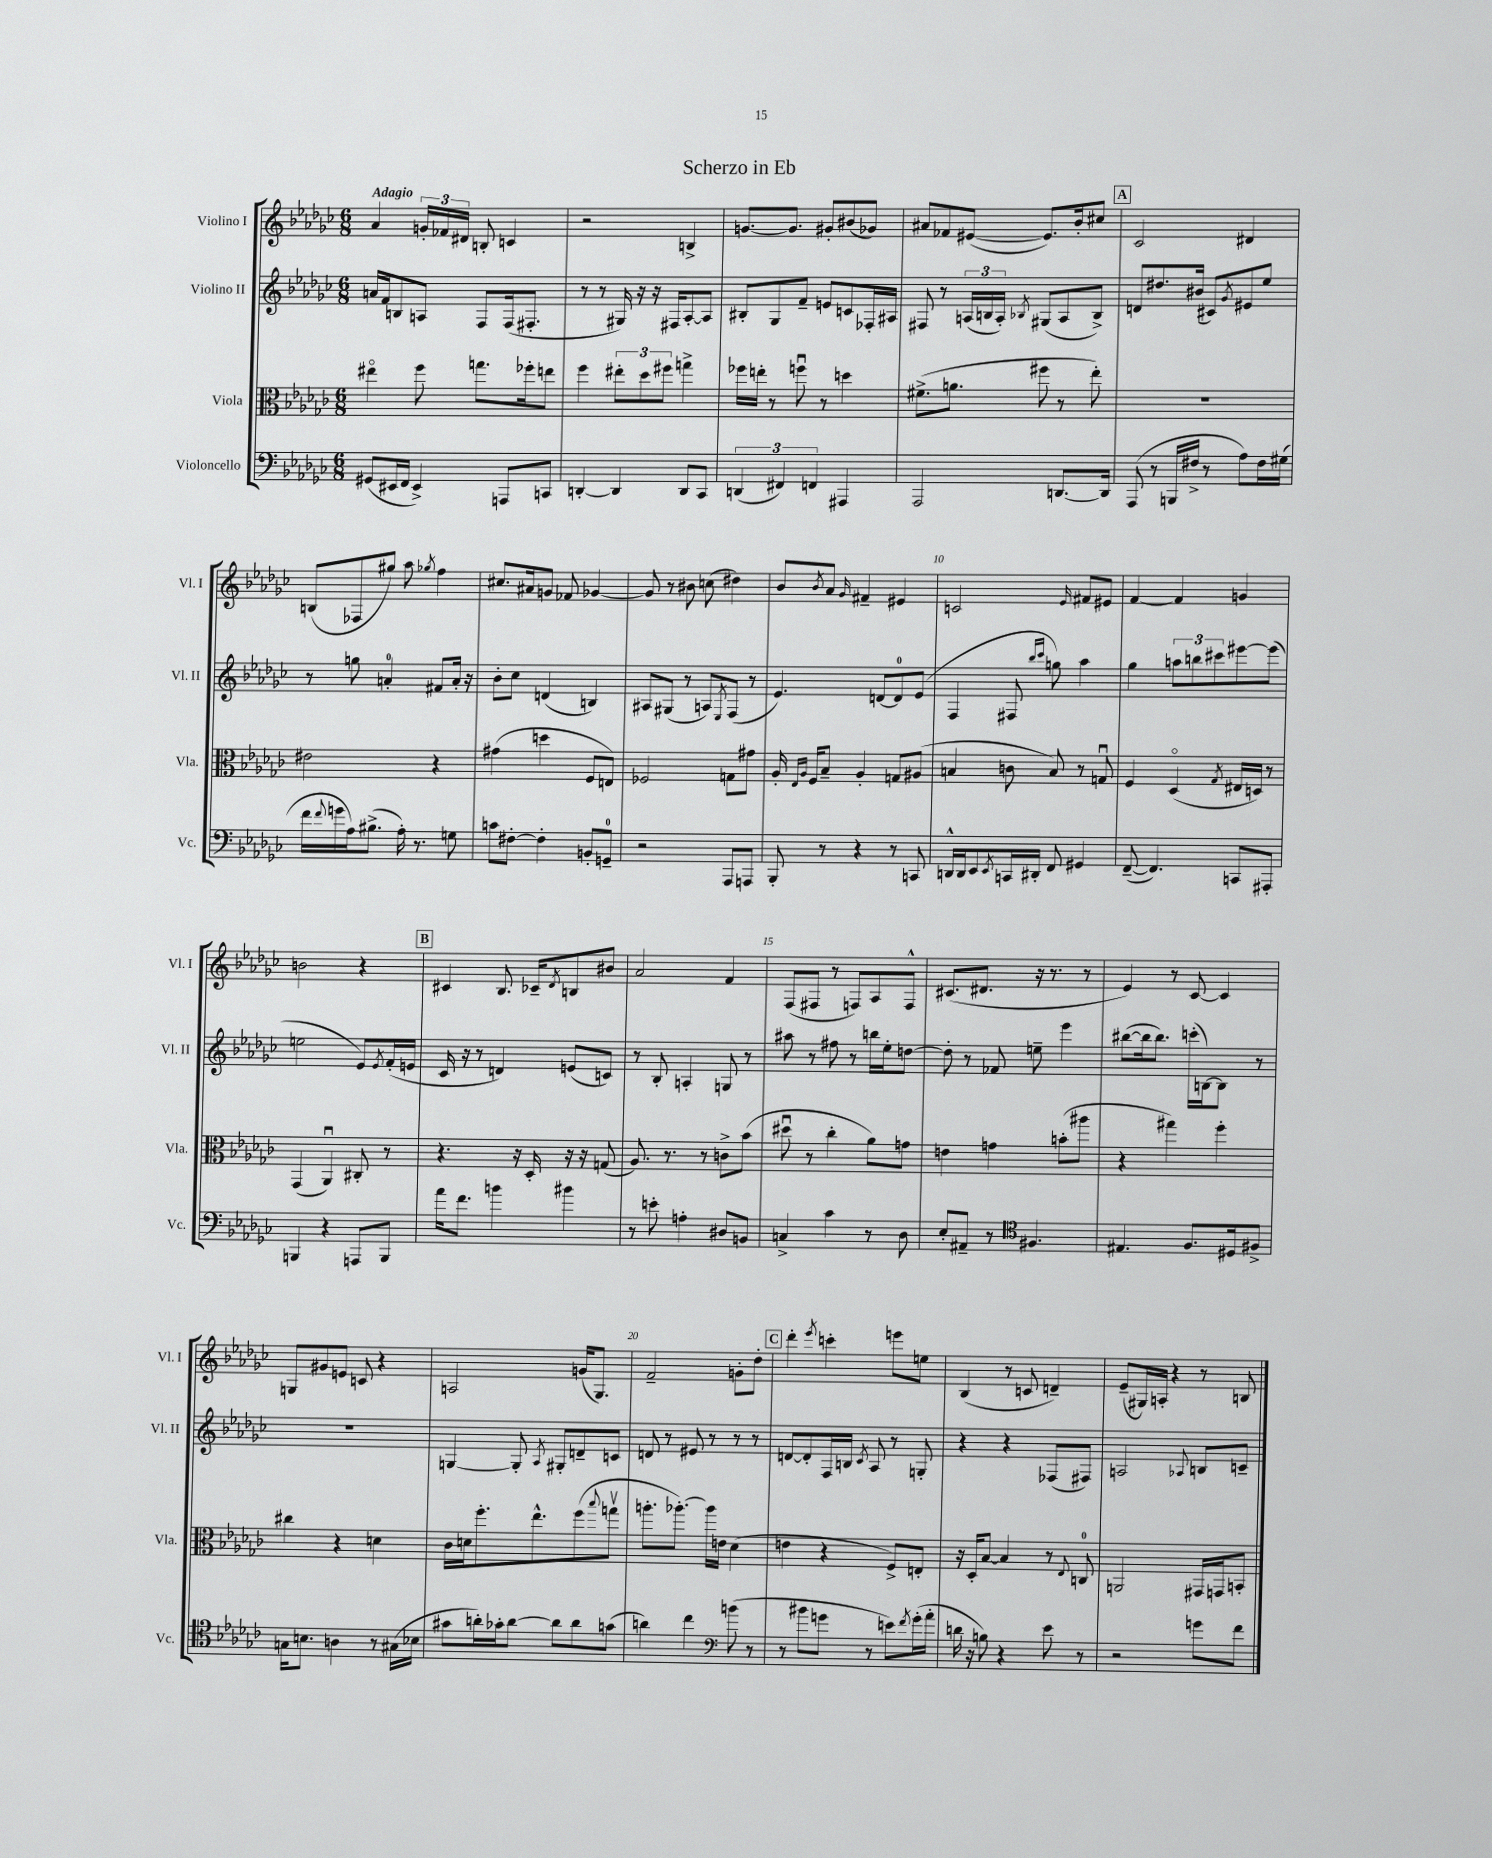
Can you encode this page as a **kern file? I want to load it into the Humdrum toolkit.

**kern	**kern	**kern	**kern
*staff4	*staff3	*staff2	*staff1
*clefF4	*clefC3	*clefG2	*clefG2
*k[b-e-a-d-g-c-]	*k[b-e-a-d-g-c-]	*k[b-e-a-d-g-c-]	*k[b-e-a-d-g-c-]
*M6/8	*M6/8	*M6/8	*M6/8
(8GG#/L	4ee#o\	16a/LL	4a-/
.	.	16f/J	.
16EE#/L	.	8B/	.
16FF/JJ	.	.	.
4EE#^/)	8ff\	8A/J	24g'/LL
.	.	.	24f-/
.	.	.	24d#/JJ
.	8.gg\L	8F/L	8B'/
8AAA/L	.	(16F/k	4c/
.	16ff-'\k	8.F#'/J	.
8CC/J	8ee\J	.	.
=	=	=	=
[4DD'/	4ff\	8r	2r
.	.	8r	.
4DD/]	12ee#'\L	16G#/)	.
.	.	16r	.
.	12dd-\	.	.
.	.	16r	.
.	12ff#\J	.	.
.	.	16F#/LK	.
8DD/L	4gg^\	[8A-'/	4B^/
8CC-/J	.	8A-/]J	.
=	=	=	=
(6DD/	16ff-\LL	8B#'/L	[8.g/L
.	16ee'\JJ	.	.
.	8r	8G-/	.
6FF#/)	.	.	.
.	.	.	8.g/]J
.	8ffu\	8f~/J	.
6FF/	.	.	.
.	8r	8e/L	8g#'/L
4AAA#/	4dd\	8c/	(8b#/
.	.	16F-'/L	8g-/J)
.	.	16A#/JJ	.
=	=	=	=
2AAA-/	(8.f#^\L	8F#/	8a#/L
.	.	8r	8f-/
.	8.a\J	.	.
.	.	(24A/LL	([8e#/J
.	.	24B/	.
.	.	24A'/JJ)	.
.	.	8qB-/	.
.	8ff#\	(8G#/L	8.e#/]L)
[8.DD/L	8r	8A/	.
.	.	.	16b-'/k
.	8ee-'\)	8B-^/J)	8cc#/J
16DD/]Jk	.	.	.
=	=	=	=
(8AAA-/	2.r	8d/L	2c-/
8r	.	8.dd#/	.
16BBB/LL	.	.	.
16F#^/JJ	.	(16b#/Jk	.
8r	.	8c#/L)	.
.	.	8qg-/	.
8A-\L)	.	8e#/	4d#/
16F#\L	.	8ee-/J	.
(16G#\JJ	.	.	.
=	=	=	=
16f\LL	2e#\	8r	(8B/L
8qqf/	.	.	.
16g\	.	.	.
16A-\J)	.	8gg\	8F-/
(8.B#^\J	.	.	.
.	.	4a'/	8gg#/J)
16A-'\)	.	.	8aa-\
8.r	.	.	.
.	.	.	8qgg-/
.	4r	8f#/L	4ff\
8G\	.	16a'/Jk	.
.	.	16r	.
=	=	=	=
8c\L	(4g#\	8b-'\L	8.cc#/L
[8F#'\J	.	8cc-\J	.
.	.	.	16a#/k
4F#'\]	4dd\	(4d/	8g/J
.	.	.	8f-/
8BB'/L	8F/L	4B/)	[4g-/
8GG~/J	8E/J)	.	.
=	=	=	=
2r	2F-/	8A#/L	8g-/]
.	.	(8G#/J	8r
.	.	8r	8b#\
.	.	8A/L)	(8cc\
.	.	8qE-/	.
8AAA-/L	8G\L	(8F/J	4dd#\)
8AAA/J	8g#\J	8r	.
=	=	=	=
8BBB-'/	16A-'/	4.e-/)	8b-/L
.	16qqE-/LL	.	.
.	16qqA-/JJ	.	.
.	16F/LK	.	.
.	.	.	8qb-/
8r	8B-~/J	.	8a-/J
.	.	.	16qqg-/
4r	4A-'/	.	4f#~/
.	.	[8d/L	.
8r	8G/L	8d/]	4e#/
8CC/	(8A#/J	(8e-/J	.
=	=	=	=
16DD^^/LL	4B/	4F/	2c/
16DD/J	.	.	.
8EE-/	.	.	.
8qEE-/	.	.	.
16CC/L	8c\	8F#/	.
16DD#'/JJ	.	.	.
.	.	16qqbb-/LL	.
.	.	16qqccc-/JJ	.
8FF/	8B/)	8gg\)	.
.	.	.	16qqe-/
4GG#/	8r	4aa-\	8f#/L
.	8Gu/	.	8e#/J
=	=	=	=
([8FF~/	4F/	4gg-\	[4f/
4.FF/])	.	.	.
.	(4D-o/	12aa\L	4f/]
.	.	12bb\	.
.	.	12ccc#\	.
.	8qG-/	.	.
8CC/L	16E#/LL	[8eee#\	4g/
.	16D/JJ)	.	.
8AAA#'/J	8r	(8eee#\]J	.
=	=	=	=
4BBB/	(4GG-/	2ee\	2b\
4r	4AA-u/)	.	.
8AAA/L	8C#'/	8e-/L)	4r
.	.	8qe-/	.
8BBB/J	8r	(16f'/L	.
.	.	16e/JJ	.
=	=	=	=
16a-\LK	4.r	16c-/	4c#/
8.f\J	.	16r	.
.	.	8r	.
4b\	.	4d/)	8.B-/
.	16r	.	.
.	16D-'/	.	16c-~/LK
.	.	.	8qd-/
4b#\	16r	(8e/L	8B/
.	16r	.	.
.	(8G/	8c/J)	8b#/J
=	=	=	=
8r	8.A-/)	8r	2a-/
8e'\	.	8B-'/	.
.	8.r	.	.
4A'\	.	4A'/	.
.	8r	.	.
8D#/L	8c^\L	8G/	4f/
8BB/J	(8b-\J	8r	.
=	=	=	=
4C^/	8dd#u\	8aa#\	(8F/L
.	8r	8r	8F#/J
4c-\	4cc-'\	8ff#\	8r
.	.	8r	8F/L)
8r	8a-\L)	16bb\LL	8A-/
.	.	16ee-'\J	.
8D-\	8g\J	[8dd\J	8F^^/J
=	=	=	=
8E-'/L	4e\	8dd'\]	(8.c#/L
8AA#~/J	.	8r	.
.	.	.	8.d#/J
8r	4g\	8f-/	.
*clefC4	*	*	*
4.F#/	.	8ee~\	16r
.	.	.	8.r
.	(8b'\L	4eee-\	.
.	8aa#\J	.	8r
=	=	=	=
4.E#/	4r	([8bb#\L	4e-/)
.	.	16bb#\]k	.
.	.	8.bb#\J)	.
.	4gg#\)	.	8r
8.F/L	.	(16ccc'\LL	[8c-/
.	.	[16B\J)	.
.	4ff'\	8B\]J	4c-/]
16D#/k	.	.	.
8F#^/J	.	8r	.
=	=	=	=
16G\LK	4cc#\	2.r	8G/L
8.B\J	.	.	.
.	.	.	8g#/
4A\	4r	.	8e/J
.	.	.	8c/
8r	4d\	.	4r
(16G#\LL	.	.	.
16B-\JJ	.	.	.
=	=	=	=
8g#\L	16c-\LL	[4G/	2A/
.	16d\J	.	.
16a'\L)	8.ff'\	.	.
16g-'\J	.	.	.
[8a\J	.	8G'/]	.
.	8.ee-^^\	.	.
.	.	8qA-/	.
8a\]L	.	8G#'/L	.
8a\	(8ff\	8d~/	(16g/LK
.	.	.	8.G-/J)
.	8qqbb-/	.	.
(8g\J	8ggv\J	8c/J	.
=	=	=	=
4a\)	8.aa'\L	8d/	2f~/
.	.	8r	.
.	[8.aa-'\J)	.	.
4cc-\	.	8e#/	.
.	16aa-\]LL	8r	.
.	16e\JJ	.	.
*clefF4	*	*	*
(8b\	(4d-\	8r	8g'\L
8r	.	8r	8dd-'\J
=	=	=	=
8r	4e\	[8d/L	4ddd-'\
8b#\L	.	8d'/]	.
.	.	.	8qeee-/
8g\J	4r	16F/L	4ccc'\
.	.	16B/JJ	.
.	.	8qc-/	.
8r	.	8A-/	.
8e\L)	8F^/L)	8r	8eee\L
8qf/	.	.	.
(16g'\L	8E'/J	8G'/	8ee\J
16a-'\JJ	.	.	.
=	=	=	=
16d\	16r	4r	(4B-/
16r	16D-'/LK	.	.
8B\)	[8B-/J	.	.
4r	4B-/]	4r	8r
.	.	.	8c/
8e-\	8r	(8F-/L	4d~/)
.	8qqE-/	.	.
8r	8C/	8F#/J)	.
=	=	=	=
2r	2AA/	2A/	(8e-~/L
.	.	.	16G#/L)
.	.	.	16A'/JJ
.	.	.	4r
.	.	8qqA-/	.
8g\L	16GG#/LL	8B/L	8r
.	16GG/J	.	.
8f\J	8BB'/J	8c~/J	8B/
==	==	==	==
*-	*-	*-	*-
